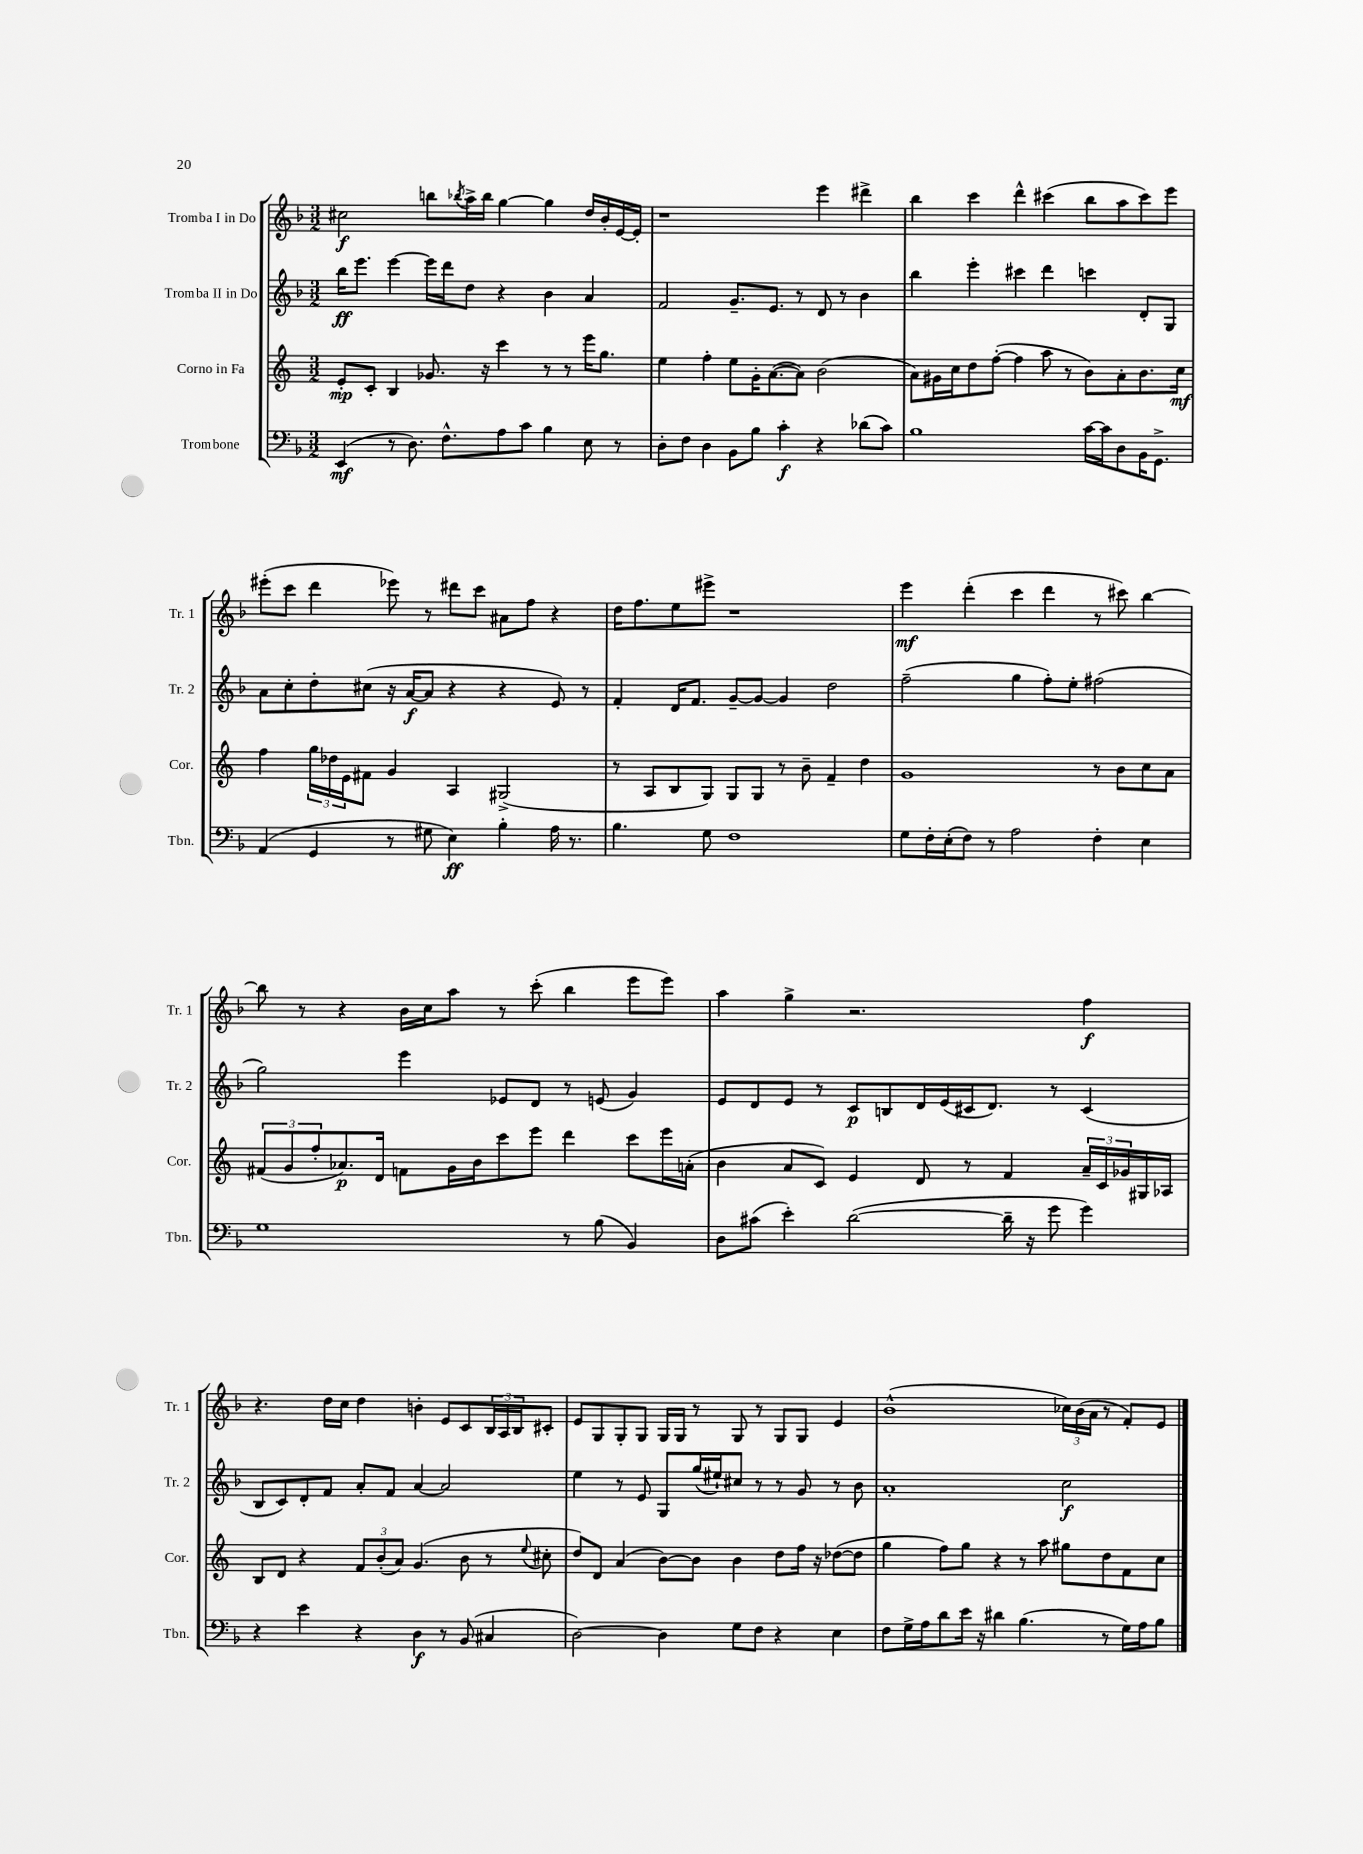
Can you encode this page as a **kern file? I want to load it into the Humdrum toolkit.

**kern	**kern	**kern	**kern
*staff4	*staff3	*staff2	*staff1
*clefF4	*clefG2	*clefG2	*clefG2
*k[b-]	*k[]	*k[b-]	*k[b-]
*M3/2	*M3/2	*M3/2	*M3/2
(4EE/	8e'/L	16bb-\LK	2cc#\
.	.	8.eee\J	.
.	8c'/J	.	.
8r	4B/	[4eee\	.
8.D\)	.	.	.
.	8.g-/	16eee\]LL	8bb\L
8.F^^\L	.	16ddd\J	.
.	.	.	8qbb-/
.	.	8dd\J	16aa^\L
.	16r	.	16bb-\JJ
8A\	4ccc\	4r	[4gg\
8c\J	.	.	.
4B-\	8r	4b-\	4gg\]
.	8r	.	.
8E\	16eee\LK	4a/	16dd/LL
.	8.gg\J	.	16b-'/
8r	.	.	[16e/
.	.	.	16e'/]JJ
=	=	=	=
8D'\L	4ee\	2f/	1r
8F\J	.	.	.
4D\	4ff'\	.	.
8BB-\L	8ee\L	8.g~/L	.
8B-\J	16g'\K	.	.
.	([8.a\	8.e/J	.
4c'\	.	.	.
.	8a\]J)	8r	.
4r	(2b\	8d/	4eee\
.	.	8r	.
(8d-\L	.	4b-\	4ddd#^\
8c\J)	.	.	.
=	=	=	=
1B-	8a\L)	4bb-\	4bb-\
.	16g#\L	.	.
.	16cc\J	.	.
.	8dd\	4eee'\	4ccc\
.	([8ff'\J	.	.
.	4ff\]	4ccc#\	4ddd^^\
.	8aa\	4ddd\	(4ccc#\
.	8r	.	.
[16c\LL	8b\L)	4ccc\	8bb-\L
16c\]J	.	.	.
8D\	8a'\	.	8aa\
16BB-\K	8.b\	8d'/L	8ccc#\)
8.GG^\J	.	.	.
.	.	8G/J	8eee\J
.	16cc\Jk	.	.
=	=	=	=
(4AA/	4ff\	8a\L	(8eee#'\L
.	.	8cc'\	8ccc\J
4GG/	24gg\LL	8dd'\	4ddd\
.	24dd-\	.	.
.	24e\J	.	.
.	8f#\J	(8cc#\J	.
8r	4g/	16r	8eee-\)
.	.	[16a/LK	.
8G#\	.	8a/]J	8r
4E\)	4A/	4r	8ddd#\L
.	.	.	8ccc\J
4B-'\	(2G#^/	4r	8a#\L
.	.	.	8ff\J
16A\	.	8e/)	4r
8.r	.	.	.
.	.	8r	.
=	=	=	=
4.B-\	8r	4f'/	16dd\LK
.	.	.	8.ff\
.	8A/L	.	.
.	8B/	16d/LK	8ee\
.	.	8.f/J	.
8G\	8G/J)	.	8eee#^\J
1F	8G/L	[8g~/L	1r
.	8G/J	8g/_J	.
.	8r	4g/]	.
.	8b~\	.	.
.	4f~/	2dd\	.
.	4dd\	.	.
=	=	=	=
8G\L	1g	(2ff~\	4eee\
16F'\L	.	.	.
(16E'\J	.	.	.
8F\J)	.	.	(4ddd'\
8r	.	.	.
2A\	.	4gg\	4ccc\
.	.	8ff'\L)	4ddd\
.	.	8ee'\J	.
4F'\	8r	(2ff#\	8r
.	8b\L	.	8ccc#\)
4E\	8cc\	.	[4bb-\
.	8a\J	.	.
=	=	=	=
1G	(12f#/L	2gg\)	8bb-\]
.	12g/	.	.
.	.	.	8r
.	12ff'/	.	.
.	8.a-/)	.	4r
.	16d/Jk	.	.
.	8f\L	4eee\	16b-\LL
.	.	.	16cc\J
.	16g\L	.	8aa\J
.	16b\J	.	.
.	8ccc\	8e-/L	8r
.	8eee\J	8d/J	(8ccc'\
8r	4ddd\	8r	4bb-\
(8B-\	.	(8e/	.
4BB-/)	8ccc\L	4g/)	8eee\L
.	16eee\L	.	8eee\J)
.	(16a'\JJ	.	.
=	=	=	=
8D\L	4b\	8e/L	4aa\
(8c#\J	.	8d/	.
4e'\)	8a/L	8e/J	4gg^\
.	8c/J)	8r	.
([2d\	4e/	8c/L	2.r
.	.	8B/	.
.	8d/	16d/L	.
.	.	(16e/	.
.	8r	16c#/J	.
.	.	8.d/J)	.
16d~\]	4f/	.	.
16r	.	.	.
8g\	.	8r	.
4g\)	24a~/LL	(4c#/	4ff\
.	24c/	.	.
.	24g-/	.	.
.	16G#/	.	.
.	16A-/JJ	.	.
=	=	=	=
4r	8B/L	8B-/L	4.r
.	8d/J	8c/)	.
4e\	4r	8d'/	.
.	.	8f/J	16dd\LL
.	.	.	16cc\JJ
4r	12f/L	8a'/L	4dd\
.	(12b'/	.	.
.	.	8f/J	.
.	12a/J)	.	.
4D\	(4.g/	[4a/	4b'\
8r	.	2a/]	8e/L
(8BB-/	8b\	.	8c/
4C#/	8r	.	24B-/L
.	.	.	24A/
.	.	.	24B-/J
.	8qqee/	.	.
.	8cc#'\	.	8c#'/J
=	=	=	=
[2D\)	8dd/L)	4ee\	8e/L
.	8d/J	.	8G/
.	(4a/	8r	8G'/
.	.	8e/	8G/J
4D\]	[8b\L)	8G/L	16G/LL
.	.	.	16G/JJ
.	8b\]J	(16gg/L	8r
.	.	16ee#`/J)	.
8G\L	4b\	8cc#/J	8G/
8F\J	.	8r	8r
4r	8dd\L	8r	8G/L
.	16ff\Jk	8g/	8G/J
.	16r	.	.
4E\	([8dd-\L	8r	4e/
.	8dd-\]J	8b-\	.
=	=	=	=
8F\L	4gg\	1a'	(1b-^^
16G^\L	.	.	.
16A\J	.	.	.
8d\	8ff\L)	.	.
16e\Jk	8gg\J	.	.
16r	.	.	.
4d#\	4r	.	.
(4.B-\	8r	.	.
.	8aa\	.	.
.	8gg#\L	2cc\	24cc-\LL)
.	.	.	(24b-\
.	.	.	24a\JJ
8r	8dd\	.	8r
16G\LL)	8f\	.	8f'/L)
16A\J	.	.	.
8B-\J	8cc\J	.	8e/J
==	==	==	==
*-	*-	*-	*-
